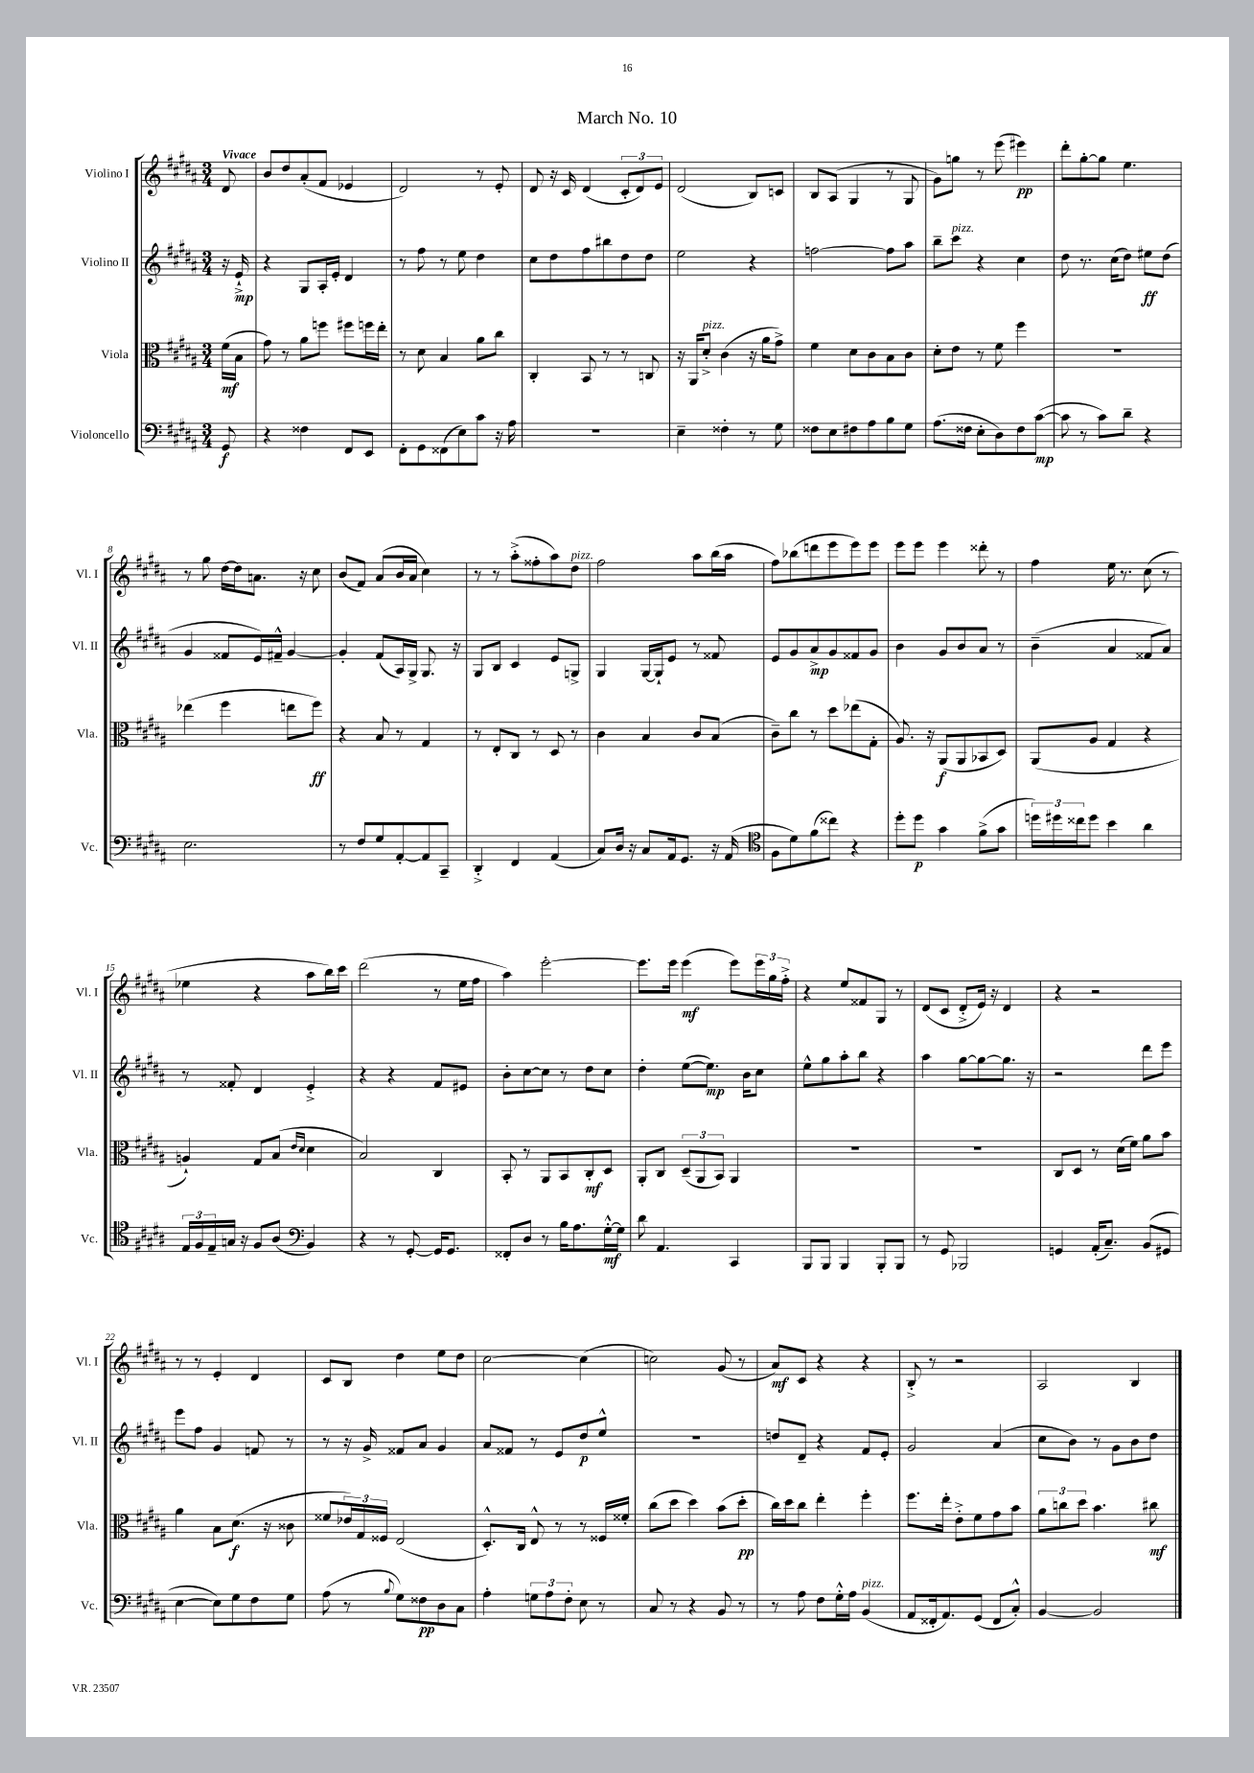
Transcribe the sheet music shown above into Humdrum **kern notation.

**kern	**kern	**kern	**kern
*staff4	*staff3	*staff2	*staff1
*clefF4	*clefC3	*clefG2	*clefG2
*k[f#c#g#d#a#]	*k[f#c#g#d#a#]	*k[f#c#g#d#a#]	*k[f#c#g#d#a#]
*M3/4	*M3/4	*M3/4	*M3/4
8GG#/	(16f#\LL	16r	8d#/
.	16B\JJ	16e`^/	.
=	=	=	=
4r	8g#\)	4r	8b/L
.	8r	.	8dd#/
4F##\	8a#\L	8G#/L	(8a#'/
.	8ff\J	16A#'/L	8f#/J
.	.	16e'/JJ	.
8FF#/L	8ff#\L	4d#/	4e-/
8EE/J	16ff\L	.	.
.	16ee'\JJ	.	.
=	=	=	=
8FF#'\L	8r	8r	2d#/)
8GG#\	8d#\	8ff#\	.
(8FF##\	4B/	8r	.
8E\)	.	8ee\	.
8c#\J	8a#\L	4dd#\	8r
16r	8cc#\J	.	8e'/
16A#\	.	.	.
=	=	=	=
2.r	4C#'/	8cc#\L	8d#/
.	.	8dd#\	16r
.	.	.	16c#/
.	8BB/	8ff#\	(4d#/
.	8r	8bb#\	.
.	8r	8dd#\	12c#'/L
.	.	.	12d#/)
.	8C/	8dd#\J	.
.	.	.	12e/J
=	=	=	=
4E~\	16r	2ee\	(2d#/
.	16AA#/LK	.	.
.	8d#'^/J	.	.
4F##'\	(4c#\	.	.
8r	16r	4r	8B/L)
.	16a#\LK	.	.
8G#\	8g#^\J)	.	8c/J
=	=	=	=
8F##\L	4f#\	[2ff\	8B/L
8E\	.	.	(8A#/J
8F#\	8d#\L	.	4G#/
8A#\	8c#\	.	.
8B\	8B\	8ff\]L	8r
8G#\J	8c#\J	8aa#\J	8G#/
=	=	=	=
(8.A#\L	8d#'\L	8bb~\L	8g#\L)
.	8e\J	8ccc#\J	8gg\J
16F##\Jk	.	.	.
8E'\L	8r	4r	8r
8D#\)	8f#\	.	(8eee\
8F##\	4ff#\	4cc#\	4eee#\)
([8c#\J	.	.	.
=	=	=	=
8c#\]	2.r	8dd#\	8ddd#'\L
8r	.	8.r	[8gg#'\
8c#\L)	.	.	8gg#\]J
.	.	(16cc#\LK	.
8d#~\J	.	8dd#\J)	4.ee\
4r	.	8ee#\L	.
.	.	(8dd#\J	.
=	=	=	=
2.E\	(4ee-\	4g#/	8r
.	.	.	8gg#\
.	4ff#\	8f##/L	[16dd#\LL
.	.	.	16dd#\]J
.	.	16e/L)	8.a\J
.	.	16f#~^^/JJ	.
.	8ee\L	[4g#/	.
.	.	.	16r
.	8ff#\J)	.	8cc#\
=	=	=	=
8r	4r	4g#'/]	(8b/L
8F#/L	.	.	8f#/J)
8G#/	8B/	(8f#/L	(8a#/L
[8AA#'/	8r	16A#/L)	16b/L
.	.	16G#^/JJ	16a#/JJ
8AA#/]	4G#/	8.G#/	4cc#\)
8CC#~/J	.	.	.
.	.	16r	.
=	=	=	=
4DD#'^/	8r	8G#/L	8r
.	8E'/L	8B/J	8r
4FF#/	8C#/J	4c#/	(8aa#'^\L
.	8r	.	8ff##'\
(4AA#/	8D#/	8e/L	8aa#\)
.	8r	8G^/J	8dd#\J
=	=	=	=
8C#/L)	4c#\	4G#/	2ff#\
16D#/Jk	.	.	.
16r	.	.	.
8C#/L	4B/	[16G#/LL	.
.	.	16G#`/]J	.
16AA#/k	.	8e/J	.
8.GG#/J	.	.	.
.	8c#/L	8r	8aa#\L
16r	(8B/J	8f##/	(16bb\L
(16AA#/	.	.	16aa#\JJ
=	=	=	=
*clefC4	*	*	*
8F#\L	8c#~\L)	8e/L	8ff#\L)
8d#\)	8cc#\J	8g#/	(8bb-\
(8f#\	8r	8a#^/	8ddd\
8cc##\J)	8dd#\L	8g#/	8eee\
4r	(8ee-\	8f##/	8eee\)
.	8G#'\J	8g#/J	8eee\J
=	=	=	=
8dd#'\L	8.A#/)	4b\	8eee\L
8dd#\J	.	.	8eee\J
.	16r	.	.
4g#\	(8AA#/L	8g#/L	4eee\
.	8AA#/	8b/	.
(8f#^\L	8BB-/	8a#/J	8ddd##'\
8g#\J	8D#/J)	8r	8r
=	=	=	=
24dd\LL)	(8AA#/L	(4b~\	4ff#\
24dd#\	.	.	.
24cc##\J	.	.	.
8dd#\J	8A#/J	.	.
4b\	4G#/	4a#/	16ee\
.	.	.	8.r
4a#\	4r	8f##/L	(8cc#\
.	.	8a#/J)	8r
=	=	=	=
24E/LL	4A`/)	8r	4ee-\
24F#/	.	.	.
24E~/	.	.	.
16G/JJ	.	8f##'/	.
16r	.	.	.
8F#/L	8G#/L	4d#/	4r
(8A#/J	(8B/J	.	.
*clefF4	*	*	*
.	16qqe/LL	.	.
.	16qqd#/JJ	.	.
4BB/)	4d#\	4e'^/	8aa#\L
.	.	.	16bb\L)
.	.	.	16ccc#\JJ
=	=	=	=
4r	2B/)	4r	(2ddd#\
8r	.	4r	.
[8GG#'/	.	.	.
16GG#/]LK	4C#/	8f#/L	8r
8.GG#/J	.	.	.
.	.	8e#/J	16ee\LL
.	.	.	16ff#\JJ
=	=	=	=
8FF##'/L	8BB'/	8b'\L	4aa#\)
8D#/J	8r	[8cc#\	.
8r	8AA#/L	8cc#\]J	[2eee'\
16B\LK	8BB/	8r	.
8.A#\	.	.	.
.	8C#'/	8dd#\L	.
[16G#'^^\L	8D#/J	8cc#\J	.
16G#\]JJ	.	.	.
=	=	=	=
8d#\	8AA#'/L	4dd#'\	8.eee\]L
4.AA#/	8C#/J	.	.
.	.	.	16eee\Jk
.	(12D#~/L	([8ee\L	(4eee\
.	12AA#/	.	.
.	.	8.ee\]J)	.
.	12BB/J)	.	.
4CC#/	4AA#/	.	8eee\L)
.	.	16b\LK	.
.	.	8cc#\J	24eee\L
.	.	.	24gg#\
.	.	.	24ff#'^\JJ
=	=	=	=
8BBB/L	2.r	8ee^^\L	4r
8BBB/J	.	8gg#\	.
4BBB/	.	8aa#'\	8ee/L
.	.	8bb\J	8f##/
8BBB'/L	.	4r	8G#/J
8BBB/J	.	.	8r
=	=	=	=
8r	2.r	4aa#\	(8d#/L
8GG#/	.	.	8c#/J
2BBB-/	.	[8gg#\L	8d#'^/L
.	.	8gg#\_	16e/Jk)
.	.	.	16r
.	.	8.gg#\]J	4d#/
.	.	16r	.
=	=	=	=
4GG/	8C#/L	2r	4r
.	8D#/J	.	.
(16AA#'/LK	8r	.	2r
8.C#~/J)	.	.	.
.	(16d#\LL	.	.
.	16f#\JJ)	.	.
(8BB/L	8a#\L	8ddd#\L	.
8GG#/J	8b\J	8eee\J	.
=	=	=	=
[4E\	4a#\	8eee\L	8r
.	.	8ff#\J	8r
8E\]L)	8B\L	4g#/	4e'/
8G#\	(8.d#\J	.	.
8F#\	.	8f/	4d#/
.	16r	.	.
8G#\J	8c##\	8r	.
=	=	=	=
(8A#\	8f##/L	8r	8c#/L
8r	24e-/L)	16r	8B/J
.	24G#/	.	.
.	.	16g#^/	.
.	24F##/JJ	.	.
8qqB/	.	.	.
8G#\L)	(2E/	8f##/L	4dd#\
8F##\	.	8a#/J	.
8D#\	.	4g#/	8ee\L
8C#\J	.	.	8dd#\J
=	=	=	=
4A#'\	8.D#'^^/L)	8a#/L	[2cc#\
.	.	8f##/J	.
.	16C#/Jk	.	.
12G\L	8E^^/	8r	.
12A#\	.	.	.
.	8r	8e/L	.
12F#'\J	.	.	.
8E\	8r	8dd#/	(4cc#\]
8r	16F##/LL	8ee^^/J	.
.	16f##'/JJ	.	.
=	=	=	=
8C#/	(8cc#\L	2.r	2cc\)
8r	8dd#\J	.	.
4r	4dd#\)	.	.
8BB/	(8b\L	.	(8g#/
8r	8dd#'\J	.	8r
=	=	=	=
8r	16cc#\LL)	8dd/L	8a#/L)
.	16dd#\J	.	.
8A#\	8cc#\J	8d#~/J	8c#/J
8F#\L	4ee'\	4r	4r
16G#'^^\L	.	.	.
16A#\JJ	.	.	.
(4BB/	4ff#'\	8f#/L	4r
.	.	8e'/J	.
=	=	=	=
8AA#/L	8.ff#\L	2g#/	8B'^/
16FF##'/k	.	.	8r
8.AA#/)	16ee'\Jk	.	.
.	8e'^\L	.	2r
(8GG#/J	8f#\	.	.
8FF##/L	8g#\	(4a#/	.
8C#'^^/J)	8b\J	.	.
=	=	=	=
[4BB/	12a#\L	8cc#\L	2A#/
.	12cc\	.	.
.	.	8b\J)	.
.	12dd#\J	.	.
2BB/]	4.b\	8r	.
.	.	8g#\L	.
.	.	8b\	4B/
.	8cc#\	8dd#\J	.
==	==	==	==
*-	*-	*-	*-
